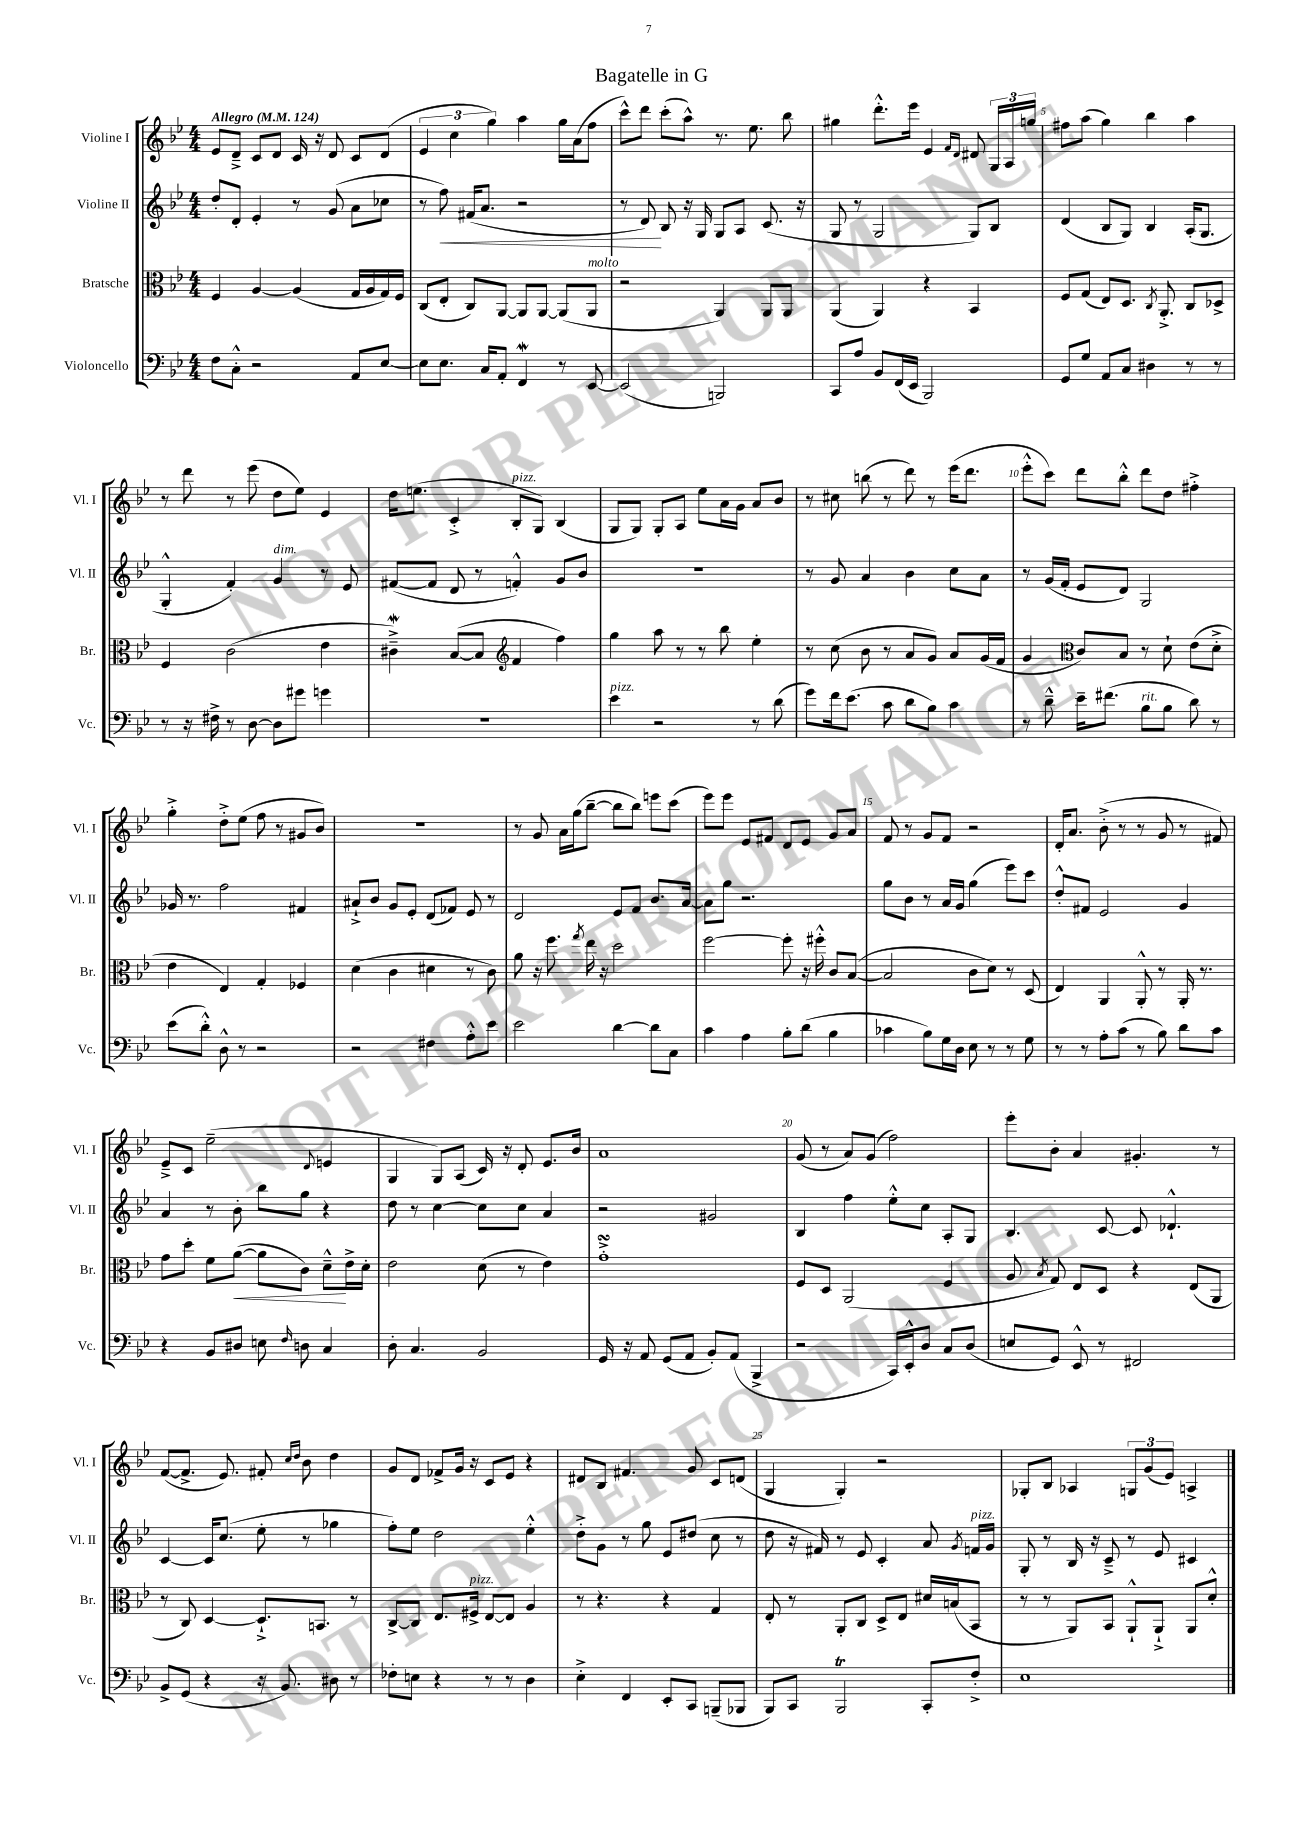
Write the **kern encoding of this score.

**kern	**kern	**kern	**kern
*staff4	*staff3	*staff2	*staff1
*clefF4	*clefC3	*clefG2	*clefG2
*k[b-e-]	*k[b-e-]	*k[b-e-]	*k[b-e-]
*M4/4	*M4/4	*M4/4	*M4/4
*MM124	*MM124	*MM124	*MM124
8F	4F	8dd'	8e-
8C'^^	.	8d'	8d~^
2r	[4A	4e-'	8c
.	.	.	8d
.	(4A]	8r	16c
.	.	.	16r
.	.	(8g	8d
8AA	16G	8a	8c
.	16A	.	.
[8E-	16G)	8cc-	(8d
.	16F	.	.
=	=	=	=
8E-]	(8C	8r	6e-
8.E-	8E-'	8ff)	.
.	.	.	6cc
.	8C)	(16f#	.
16C	.	8.a	.
.	.	.	6gg)
8AA'	[8AA	.	.
4FF	8AA]	2r	4aa
.	[8AA	.	.
8r	(8AA]	.	16gg
.	.	.	(16a
[8EE-	8AA	.	8ff
=	=	=	=
(2EE-]	2r	8r	8ccc^^)
.	.	8d)	8ddd
.	.	8B-	(8ccc'
.	.	16r	8aa^^)
.	.	16G	.
2BBB)	4AA)	8G	8.r
.	.	8A	.
.	.	.	8.ee-
.	8AA	(8.c	.
.	8AA	.	8bb-
.	.	16r	.
=	=	=	=
8CC	(4AA	8G	4gg#
8A	.	8r	.
8BB-	4AA)	2G	8.ddd'^^
(16FF	.	.	.
16EE-	.	.	16eee-
2BBB-)	4r	.	4e-
.	.	.	16qqf
.	.	.	16qqd
.	4BB-	8G)	8d#
.	.	8B-	24G
.	.	.	24A
.	.	.	24gg
=	=	=	=
8GG	8F	(4d	8ff#
8G	(8G	.	(8aa
8AA	8E-)	8B-	4gg)
8C	8.D	8G)	.
4D#	.	4B-	4bb-
.	8qC	.	.
.	8.AA'^	.	.
8r	8C	(16A'	4aa
.	.	8.G	.
8r	8D-^	.	.
=	=	=	=
8r	4F	4G'^^	8r
16r	.	.	8ddd
16F#^	.	.	.
8r	(2c	4f')	8r
[8D	.	.	(8eee-
8D]	.	4g	8dd
8g#	.	.	8ee-)
4g	4e-	8r	4e-
.	.	8e-	.
=	=	=	=
1r	4c#~^)	([8f#	16dd
.	.	.	(8.ee
.	.	8f#]	.
.	([8B-	8d	4c'^
.	8B-]	8r	.
*	*clefG2	*	*
.	4f	4f'^^)	8B-'
.	.	.	8G)
.	4ff)	8g	(4B-
.	.	8b-	.
=	=	=	=
4e-	4gg	1r	8G
.	.	.	8G)
2r	8aa	.	8G'
.	8r	.	8A
.	8r	.	8ee-
.	8bb-	.	16a
.	.	.	16g
8r	4ee-'	.	8a
(8d	.	.	8b-
=	=	=	=
8g)	8r	8r	8r
16f	(8cc	8g	8cc#
(8.e-	.	.	.
.	8b-	4a	(8bb
8c	8r	.	8r
8d	8a	4b-	8ddd)
8B-)	8g)	.	8r
4c	8a	8cc	(16eee-
.	.	.	8.ddd
.	(16g	8a	.
.	16f	.	.
=	=	=	=
8r	4g	8r	8eee-'^^
8d~^^	.	(16g	8ccc)
.	.	16f'	.
*	*clefC3	*	*
16e-~	8c)	8e-	8ddd
(8.f#	.	.	.
.	8B-	8d)	8bb-'^^
8B-	8r	2G	8ddd
8B-	8d`	.	8dd
8d)	(8e-	.	4ff#'^
8r	8d'^	.	.
=	=	=	=
(8e-	4e-	16g-	4gg'^
.	.	8.r	.
8d'^^)	.	.	.
8D^^	4E-)	2ff	8dd'^
8r	.	.	(8ee-
2r	4G'	.	8ff
.	.	.	8r
.	4F-	4f#	8g#
.	.	.	8b-)
=	=	=	=
2r	(4d	8a#`^	1r
.	.	8b-	.
.	4c	8g	.
.	.	8e-'	.
4F#	4d#	(8d	.
.	.	8f-)	.
8A'^^	8r	8e-	.
8e-	8c)	8r	.
=	=	=	=
2e-	8a	2d	8r
.	16r	.	8g
.	8.ff	.	.
.	.	.	16a
.	.	.	(16gg
.	8qgg	.	.
.	16ee-	.	[8bb-~
.	16r	.	.
[4d	2dd	8e-	8bb-]
.	.	8f	8bb-)
8d]	.	8.b-	8eee
8C	.	.	(8ccc
.	.	[16a	.
=	=	=	=
4c	[2ff	8a]	8eee-)
.	.	8gg	8eee-
4A	.	2.r	8e-
.	.	.	8f#
8B-'	8ff']	.	8d
(8d	16r	.	8e-
.	16ff#'^^	.	.
4B-	8c	.	8g
.	([8B-	.	8a
=	=	=	=
4c-	2B-]	8gg	8f
.	.	8b-	8r
8B-)	.	8r	8g
16G	.	16a	8f
16D	.	16g	.
8E-	8c	(4gg	2r
8r	8d)	.	.
8r	8r	8eee-)	.
8G	(8D	8ccc	.
=	=	=	=
8r	4E-)	8dd'^^	16d'
.	.	.	8.a
8r	.	8f#	.
8A'	4AA	2e-	(8b-'^
(8c	.	.	8r
8r	8AA'^^	.	8r
8B-)	8r	.	8g
8d	16AA'	4g	8r
.	8.r	.	.
8c	.	.	8f#)
=	=	=	=
4r	8g	4a	8e-~^
.	8dd'	.	8c
8BB-	8f	8r	(2ee-~
8D#	([8a	8b-'	.
8E	8a]	8bb-	.
16qqF	.	.	.
8D	8c)	8gg	.
.	.	.	8qqd
4C	8d~^^	4r	4e
.	16e-^	.	.
.	16d'	.	.
=	=	=	=
8D'	2e-	8dd	4G
4.C	.	8r	.
.	.	[4cc	8G)
.	.	.	(8A
2BB-	(8d	8cc]	16c)
.	.	.	16r
.	8r	8cc	8d'
.	4e-)	4a	8.e-
.	.	.	16b-
=	=	=	=
16GG	1g'^	2r	1a
16r	.	.	.
8AA	.	.	.
(8GG	.	.	.
8AA	.	.	.
8BB-')	.	2g#	.
(8AA	.	.	.
4BBB-^	.	.	.
=	=	=	=
2r	8F	4B-	(8g
.	8D	.	8r
.	(2AA	4ff	8a)
.	.	.	(8g
16CC)	.	8ee-'^^	2ff)
16EE-'^^	.	.	.
8D	.	8cc	.
8C	4F	8A'	.
(8D	.	8G	.
=	=	=	=
8E	8A	4.B-	8eee-'
.	8qB-	.	.
8GG)	8G)	.	8b-'
8EE-^^	8E-	.	4a
8r	8D	[8c	.
2FF#	4r	8c]	4.g#'
.	.	4.d-`^^	.
.	(8E-	.	.
.	8AA	.	8r
=	=	=	=
8BB-^	8r	[4c	([8f
(8GG	8C)	.	8.f^]
4r	[4D	16c]	.
.	.	(8.cc	8.e-)
16r	8.D`^]	8ee-'	8f#'
8.BB-)	.	.	.
.	.	.	16qqcc
.	.	.	16qqdd
.	.	8r	8b-
.	8.BB	.	.
8D#	.	4gg-	4dd
8r	8r	.	.
=	=	=	=
8F-'	[8C^	8ff')	8g
8E	8C]	8ee-	8d
4r	8.E-	2dd	8f-^
.	.	.	16g
.	16F#^	.	16r
8r	[8E-	.	8c
8r	8E-]	.	8e-
4D	4A	4ee-'^^	4r
=	=	=	=
4E-'^	8r	8dd'^	8d#
.	4.r	8g	8B-
4FF	.	8r	4.f#
.	.	8gg	.
8EE-'	4r	8e-	.
8CC	.	(8dd#	8g
(8BBB~	4G	8cc	8c
8BBB-	.	8r	(8d
=	=	=	=
8BBB-)	8E-'	8dd	4G
8CC	8r	16r	.
.	.	16f#)	.
2BBB-	8AA'	8r	4G')
.	8C	8e-	.
.	8D^	4c'	2r
.	8E-	.	.
8CC'	16d#	8a	.
.	(16B	.	.
.	.	8qg	.
8F'^	8BB-	16f	.
.	.	16g	.
=	=	=	=
1E-	8r	8G'	8G-'
.	8r	8r	8B-
.	8AA)	16B-	4A-
.	.	16r	.
.	8BB-	8c~^	.
.	8AA`^^	8r	12G
.	.	.	(12g
.	8AA`^	8e-	.
.	.	.	12e-)
.	8AA	4c#	4A^
.	8d'^^	.	.
==	==	==	==
*-	*-	*-	*-
